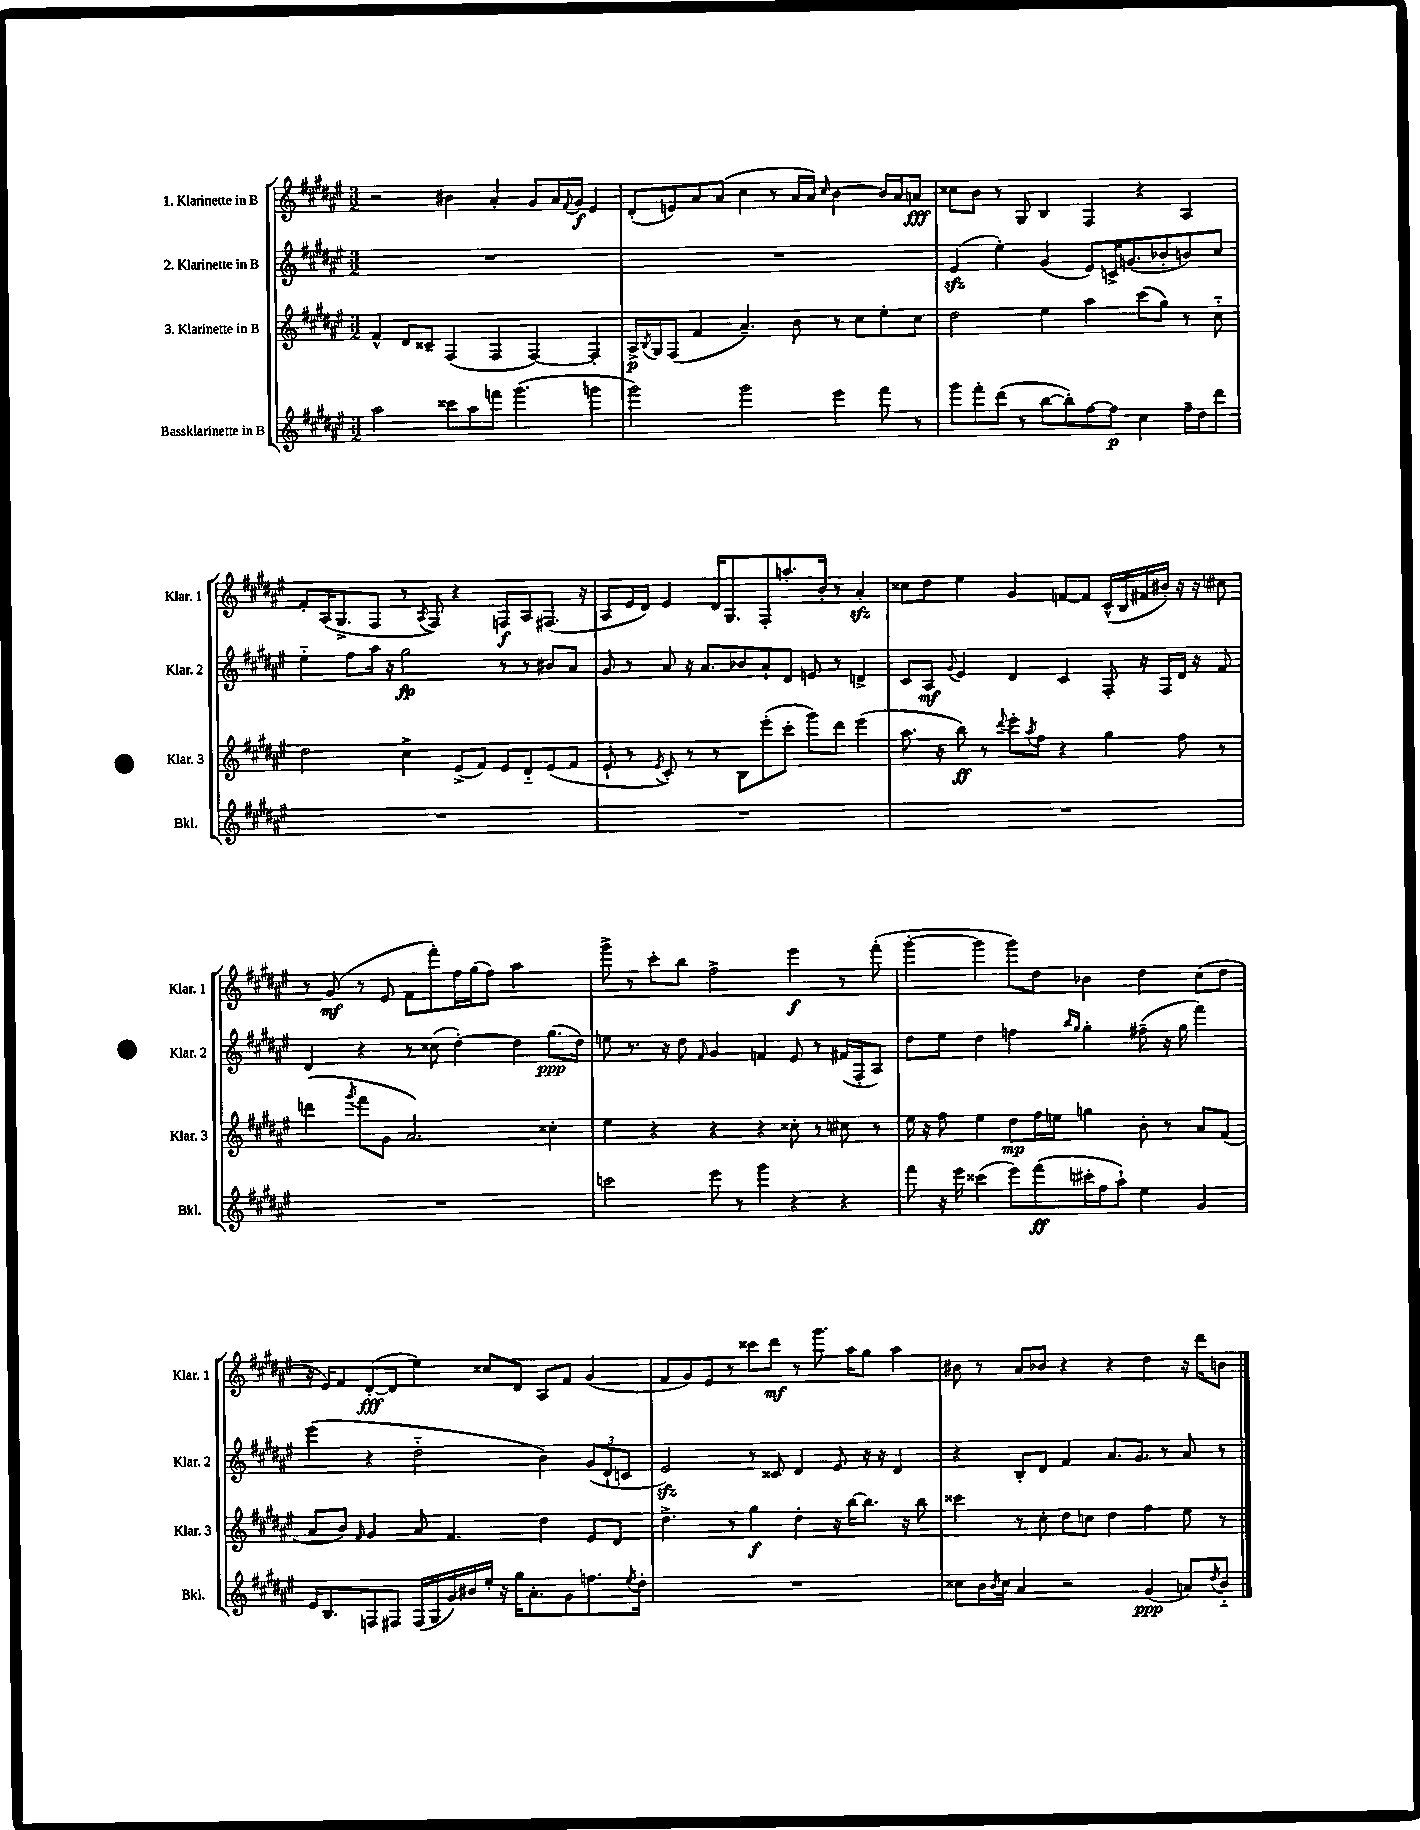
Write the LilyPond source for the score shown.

<<
\new StaffGroup <<
\new Staff = "s0" \with { instrumentName = "1. Klarinette in B" shortInstrumentName = "Klar. 1" } {
    \clef treble \key fis \major \numericTimeSignature \time 3/2
    r2 bis'4 ais'4-. gis'8 ais'16 \appoggiatura { fis'8 } gis'16\f eis'4 |
    dis'8-.( e'8) ais'8 ais'8( cis''4 r8 ais'16 ais'16) \grace { cis''16 } b'4~ b'16 ais'16 a'8\fff |
    cisis''8 b'8 r8 gis8 b4 fis4 r4 ais4 |
    fis'8-. ais16( gis8.-> fis8 r8 \acciaccatura { ais8 } fis8) r4 f8\f ais8 fis8.( r16 |
    ais8 eis'16 dis'16) eis'4 dis'16 gis8. fis8-. a''8.-. b'16-. r8 ais'4-.\sfz |
    cisis''8 dis''8 eis''4 gis'4 f'8~ f'8 cis'16-^( b16 fis'16 bis'16-.) r16 r16 cis''8 |
    r8 gis'8\mf( r8 eis'8 fis'8 fis'''8-.) fis''16 gis''16( fis''8) ais''2 |
    gis'''8-> r8 cis'''8-. b''8 fis''2-> eis'''4\f r8 fis'''8-.( |
    gis'''4~-. gis'''4 gis'''8) dis''8 bes'4 dis''4 cis''8( dis''8 |
    r16 eis'16) fis'8 dis'8~-.\fff( dis'8 eis''4) cisis''8 dis'8 ais8 fis'8 gis'4( |
    fis'8 gis'8) eis'8 r8 cisis'''8 dis'''8\mf r8 gis'''8. ais''16 gis''8 ais''4 |
    bis'8 r8 ais'8 bes'8 r4 r4 dis''4 r16 dis'''16 b'8 \bar "|." |
}
\new Staff = "s1" \with { instrumentName = "2. Klarinette in B" shortInstrumentName = "Klar. 2" } {
    \clef treble \key fis \major \numericTimeSignature \time 3/2
    R1. |
    R1. |
    eis'4\sfz( eis''4-.) gis'4( eis'8) c'16-> g'8.( bes'8-. b'8) cis''8 |
    eis''4-_ fis''8 ais''16 r16 gis''2\fp r8 r8 bis'8 ais'8 |
    gis'8 r8 ais'8 r16 ais'8. bes'8 ais'8-! dis'8 e'8 r8 d'4-> |
    cis'8 ais8\mf \appoggiatura { gis'8 } eis'4 dis'4 cis'4 fis8-. r16 fis16 dis'16 r16 fis'8 |
    dis'4 r4 r8 cisis''8( dis''4~-.) dis''4 gis''8.\ppp( dis''16) |
    e''8 r8. r16 dis''8 \grace { fis'16 } gis'4 f'4 eis'8 r8 fis'16( fis16-. ais8) |
    dis''8 eis''8 dis''4 f''4 \grace { b''16 gis''16 } gis''4-. fis''8--( r16 gis''16 fis'''4) |
    eis'''4( r4 dis''2-_ b'4) \tuplet 3/2 { gis'8( dis'8-! c'8 } |
    eis'2\sfz) r8 cisis'8 dis'4 eis'8 r16 r16 dis'4 |
    r4 b8-. dis'8 fis'4 ais'8. gis'8. r8 ais'8 r8 \bar "|." |
}
\new Staff = "s2" \with { instrumentName = "3. Klarinette in B" shortInstrumentName = "Klar. 3" } {
    \clef treble \key fis \major \numericTimeSignature \time 3/2
    fis'4-^ dis'8 cisis'8-- fis4( fis4 fis4~) fis4-. |
    ais16->\p \acciaccatura { b8 } gis16 fis8( fis'4 ais'4.--) b'8 r8 cis''8 eis''8-. cis''8 |
    dis''2 eis''4 ais''4 cis'''8( gis''8) r8 cis''8-_ |
    dis''2 cis''4-> eis'8->( fis'8) eis'8 dis'8-_ eis'8( fis'8 |
    eis'8-! r8 \acciaccatura { eis'8 } cis'8-.) r8 r8 b8 eis'''8-.( cis'''8-. gis'''8) dis'''8 eis'''4( |
    ais''8. r16 b''8\ff) r8 \appoggiatura { dis'''8 } eis'''8-. \acciaccatura { ais''8 } fis''8 r4 gis''4 fis''8 r8 |
    d'''4( \acciaccatura { gis'''8 } fis'''8 gis'8 ais'2.) cisis''4-. |
    eis''4 r4 r4 r4 cisis''8-. r8 cis''8 r8 |
    eis''16 r16 fis''8 eis''4 dis''8\mp fis''16 e''16 g''4 b'8-. r8 ais'8 fis'8( |
    ais'8 b'8) \grace { fis'16 } gis'4 ais'8 fis'4. dis''4 eis'8 dis'8 |
    dis''4.-> r8 gis''4\f dis''4-. r16 b''16~ b''8. r16 b''8 |
    cisis'''4 r8 cis''8-. dis''8 c''8 dis''4 fis''4 eis''8 r8 \bar "|." |
}
\new Staff = "s3" \with { instrumentName = "Bassklarinette in B" shortInstrumentName = "Bkl." } {
    \clef treble \key fis \major \numericTimeSignature \time 3/2
    ais''2 cisis'''8 ais''8 f'''8 gis'''4.( g'''4 |
    gis'''2) gis'''2 eis'''4 fis'''8 r8 |
    gis'''8 fis'''8-. dis'''8( r8 b''8~ b''8-.) fis''8~ fis''8\p cis''4 fis''16-- dis''16 dis'''8 |
    R1. |
    R1. |
    R1. |
    R1. |
    c'''2 eis'''8 r8 gis'''4 r4 r4 |
    fis'''8 r16 eis'''16 cisis'''4( eis'''8) fis'''8\ff( cis'''16-. fis''16 ais''8-!) eis''4 gis'4 |
    eis'16 b8. f8 fis8 fis16( gis16 gis'16) bis'16 eis''16-. r16 gis''16 ais'8.-. gis'8 f''8. \acciaccatura { eis''8 } dis''16-. |
    R1. |
    cisis''8 b'16 \acciaccatura { b'8 } cisis''16 ais'4 r2 gis'4\ppp( a'8) \acciaccatura { dis''8 } b'8-_ \bar "|." |
}
>>
>>
\layout { \context { \Score \remove "Bar_number_engraver" } }
